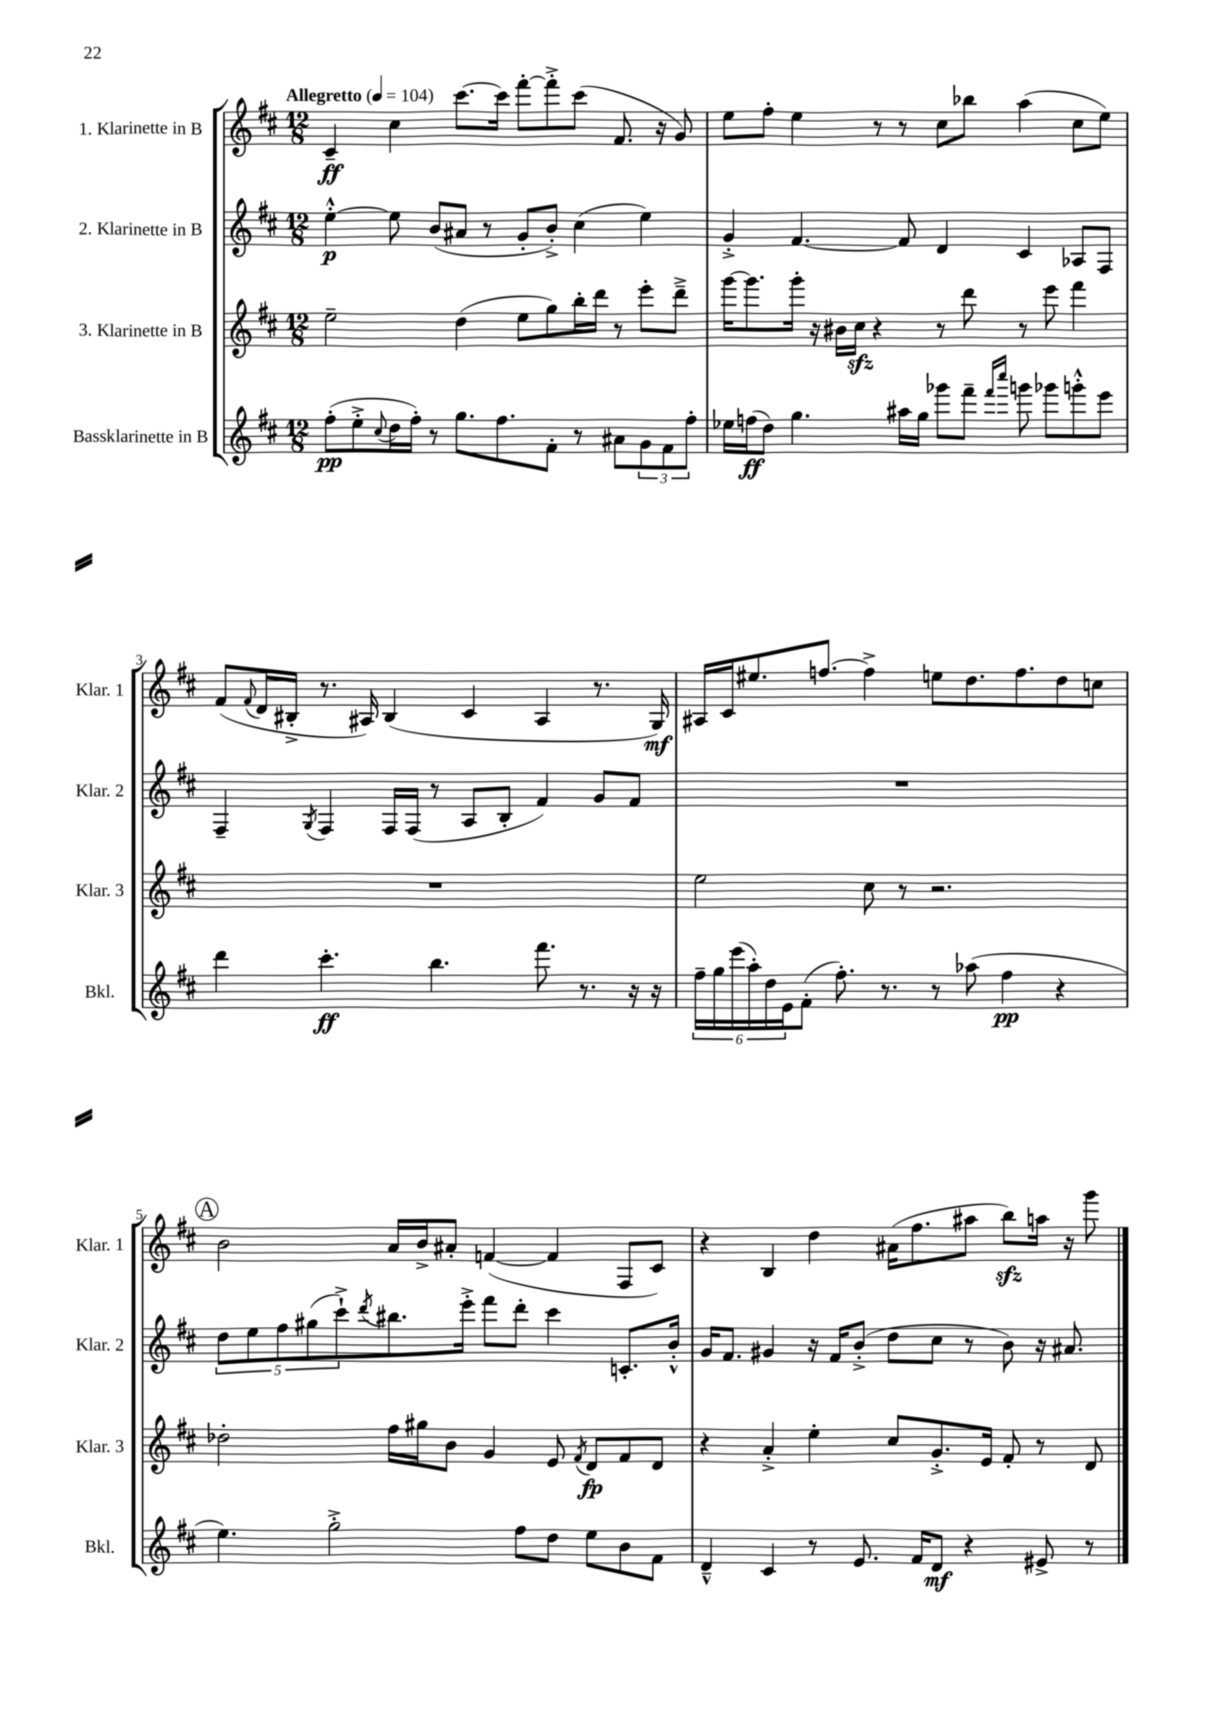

**kern	**kern	**kern	**kern
*staff4	*staff3	*staff2	*staff1
*clefG2	*clefG2	*clefG2	*clefG2
*k[f#c#]	*k[f#c#]	*k[f#c#]	*k[f#c#]
*M12/8	*M12/8	*M12/8	*M12/8
*MM104	*MM104	*MM104	*MM104
(8ff#'	2ee~	[4ee'^^	4c#~
8ee'^	.	.	.
8qqcc#	.	.	.
16dd	.	8ee]	4cc#
16ff#')	.	.	.
8r	.	(8b	.
8.gg	(4dd	8a#	[8.ccc#
.	.	8r	.
8.ff#	.	.	16ccc#]
.	8ee	8g'	[8fff#'
8f#'	8gg)	8b'^)	8fff#'^]
8r	16bb'	(4cc#	(8ccc#
.	16ddd	.	.
8a#	8r	.	8.f#
12g	8eee'	4ee)	.
.	.	.	16r
12f#	.	.	.
.	8ddd~^	.	8g)
12ff#'	.	.	.
=	=	=	=
16ee-	[16ggg	4g'^	8ee
(16ff	8.ggg]	.	.
8dd)	.	.	8ff#'
4.gg	16ggg'	[4.f#	4ee
.	16r	.	.
.	16b#	.	.
.	16cc#	.	.
.	4r	.	8r
16aa#	.	8f#]	8r
16gg	.	.	.
8ggg-	8r	4d	8cc#
8fff#~	8ddd	.	8bb-
16qqfff#	.	.	.
16qqcccc#	.	.	.
8ggg	8r	4c#	(4aa
8ggg-	8eee	.	.
8ggg'^^	4fff#	8A-	8cc#
8eee	.	8F#	8ee)
=	=	=	=
4ddd	1.r	4F#~	(8f#
.	.	.	8qqf#
.	.	.	16d
.	.	.	16B#'^
.	.	8qG	.
4.ccc#'	.	4F#	8.r
.	.	.	16A#)
.	.	16F#	(4B#
.	.	(16F#	.
4.bb	.	8r	.
.	.	8A	4c#
.	.	8B'	.
8.fff#	.	4f#)	4A#
8.r	.	.	.
.	.	8g	8.r
16r	.	8f#	.
16r	.	.	16G)
=	=	=	=
24ff#~	2ee	1.r	16A#
24gg	.	.	.
.	.	.	16c#
(24eee	.	.	.
24aa')	.	.	8.ee#
24dd	.	.	.
24e	.	.	.
(8f#'	.	.	.
.	.	.	[8.ff
8.ff#')	.	.	.
.	8cc#	.	4ff^]
8.r	.	.	.
.	8r	.	.
8r	2.r	.	8ee
(8aa-	.	.	8.dd
4ff#	.	.	.
.	.	.	8.ff
4r	.	.	8dd
.	.	.	8cc
=	=	=	=
4.ee)	2dd-'	10dd	2b
.	.	10ee	.
.	.	10ff#	.
.	.	(10gg#	.
2gg'^	.	.	.
.	.	10ccc#`^)	.
.	.	8qddd	.
.	16ff#	8.bb#	16a
.	16gg#	.	16b^
.	8b	.	8a#'
.	.	16eee'^	.
.	4g	8fff#	([4f
8ff#	.	8ddd'	.
8dd	8e	4ccc#	4f]
.	8qf#	.	.
8ee	8d	.	.
8b	8f#	8.c'	8F#
8f#	8d	.	8c#)
.	.	16b'^^	.
=	=	=	=
4d~^^	4r	16g	4r
.	.	8.f#	.
4c#	4a'^	4g#	4B
8r	4ee'	16r	4dd
.	.	16f#	.
8.e	.	(8b'^	.
.	8cc#	8dd	(16a#
16f#	.	.	8.ff#
8d	8.g'^	8cc#	.
4r	.	8r	8aa#
.	16e	.	.
.	8f#'	8b)	8bb)
8e#^	8r	16r	16aa
.	.	8.a#	16r
8r	8d	.	8ggg
==	==	==	==
*-	*-	*-	*-
